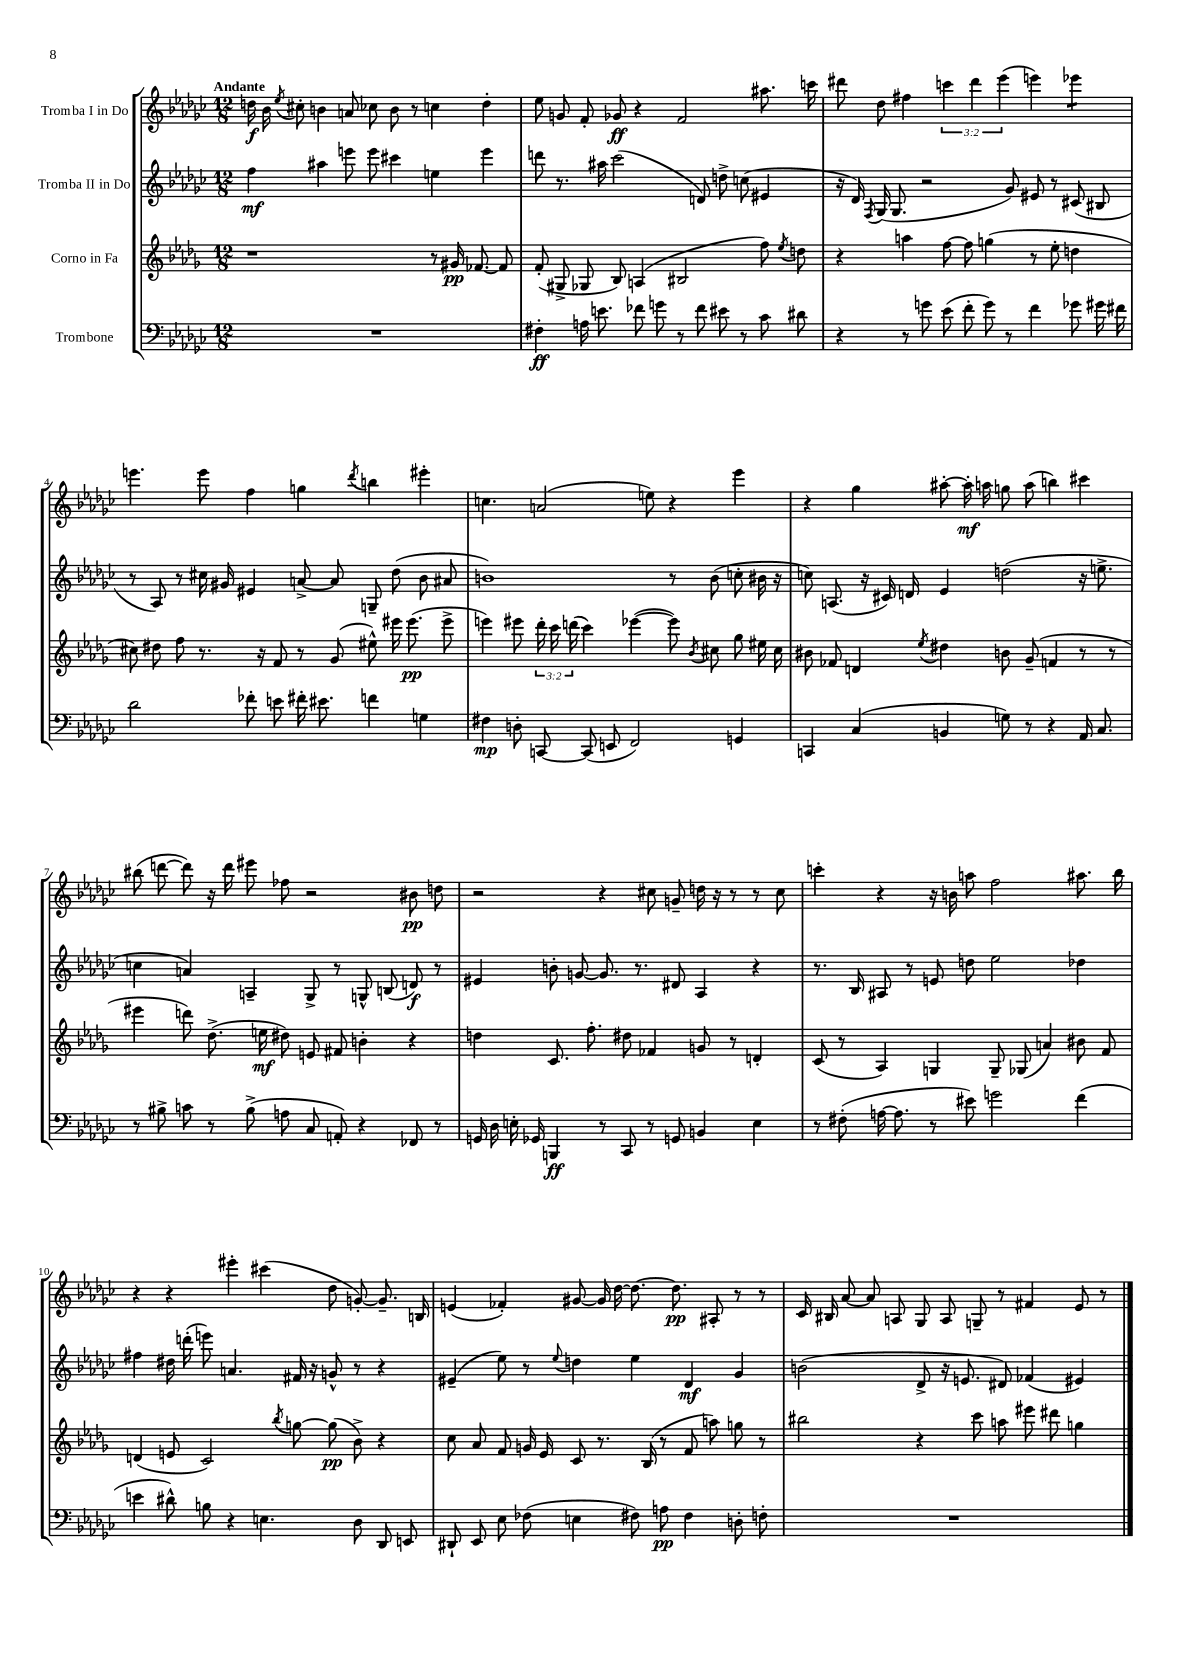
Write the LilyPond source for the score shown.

<<
\new StaffGroup <<
\new Staff = "s0" \with { instrumentName = "Tromba I in Do" } {
    \clef treble \key ges \major \numericTimeSignature \time 12/8 \override Staff.TupletNumber.text = #tuplet-number::calc-fraction-text \tempo "Andante"
    \autoBeamOff d''16\f bes'16 \acciaccatura { ees''8 } cis''8-. b'4 a'8 ces''8 b'8 r8 c''4 d''4-. |
    ees''8 g'8 f'8-. ges'8\ff r4 f'2 ais''8. c'''16 |
    dis'''8 des''8 fis''4 \tuplet 3/2 { c'''4 dis'''4 ees'''4( } e'''4) ees'''4:8 |
    e'''4. e'''8 f''4 g''4 \acciaccatura { des'''8 } b''4 eis'''4-. |
    c''4. a'2( e''8) r4 ees'''4 |
    r4 ges''4 ais''8~-. ais''16-.\mf a''16 g''8 a''8( b''4) cis'''4 |
    bis''8( d'''8~ d'''8) r16 d'''16 eis'''8 fes''8 r2 bis'8\pp d''8 |
    r2 r4 cis''8 g'8-- d''16 r16 r8 r8 cis''8 |
    c'''4-. r4 r16 b'16 a''8 f''2 ais''8. bes''16 |
    r4 r4 eis'''4-. cis'''4( des''8 g'8~-.) g'8.-- b16 |
    e'4( fes'4-.) gis'8~ gis'16 des''16~ des''8.~ des''8.\pp ais8-. r8 r8 |
    ces'16 bis16 aes'8~ aes'8 a8 ges8 a8 g8-- r8 fis'4 ees'8 r8 \bar "|." |
}
\new Staff = "s1" \with { instrumentName = "Tromba II in Do" } {
    \clef treble \key ges \major \numericTimeSignature \time 12/8
    \autoBeamOff f''4\mf ais''4 e'''8 e'''8 cis'''4 e''4 e'''4 |
    d'''8 r8. ais''16 ces'''2( d'8) d''8-> c''8( eis'4 |
    r16 des'16) \acciaccatura { f8 } ges16( ges8. r2 ges'8) eis'8 r8 cis'8( bis8 |
    r8 aes8) r8 cis''16 gis'16 eis'4 a'8~-> a'8 g8-- des''8( bes'8 ais'8 |
    b'1) r8 b'8( c''8-. bis'16 r16 |
    c''8) a8.( r16 cis'16) d'16 ees'4 d''2( r16 e''8.-> |
    c''4 a'4) a4-- ges8-> r8 g8-^ b8( d'8\f) r8 |
    eis'4 b'8-. g'8~ g'8. r8. dis'8 aes4 r4 |
    r8. bes16 ais8 r8 e'8 d''8 ees''2 des''4 |
    fis''4 dis''16 d'''16-.( e'''8) a'4. fis'16 r16 g'8-^ r8 r4 |
    eis'4--( ees''8) r8 \appoggiatura { ees''8 } d''4 ees''4 des'4\mf ges'4 |
    b'2( des'8-> r16 e'8. dis'8) fes'4( eis'4) \bar "|." |
}
\new Staff = "s2" \with { instrumentName = "Corno in Fa" } {
    \clef treble \key des \major \numericTimeSignature \time 12/8 \override Staff.TupletNumber.text = #tuplet-number::calc-fraction-text
    \autoBeamOff r1 r8 gis'16\pp fes'8.~ fes'8 |
    f'8-.( gis8-> ges8 bes8) a4( bis2 f''8) \acciaccatura { ees''8 } d''8 |
    r4 a''4 f''8~ f''8 g''4( r8 ees''8-. d''4 |
    cis''8) dis''8 f''8 r8. r16 f'8 r8 ges'8( eis''8-^) eis'''16 eis'''8.\pp( eis'''8-> |
    e'''4) eis'''8 \tuplet 3/2 { des'''16-. c'''16 d'''16( } c'''4) ees'''4~( ees'''8) \acciaccatura { bes'8 } cis''8 ges''8 eis''16 cis''16 |
    bis'8 fes'8 d'4 \acciaccatura { ees''8 } dis''4 b'8 ges'8--( f'4 r8 r8 |
    eis'''4 d'''8) des''8.->( e''16\mf dis''8) e'8 fis'8 b'4-. r4 |
    d''4 c'8. f''8.-. dis''8 fes'4 g'8 r8 d'4-. |
    c'8( r8 aes4) g4 g8-- ges8( a'4) bis'8 f'8 |
    d'4( e'8 c'2) \acciaccatura { bes''8 } g''8~ g''8\pp( bes'8->) r4 |
    c''8 aes'8 f'8 g'16 ees'16 c'8 r8. bes16( r8 f'8 a''8) g''8 r8 |
    bis''2 r4 c'''8 a''8 eis'''8 dis'''8 g''4 \bar "|." |
}
\new Staff = "s3" \with { instrumentName = "Trombone" } {
    \clef bass \key ges \major \numericTimeSignature \time 12/8
    \autoBeamOff R1. |
    fis4-.\ff a16 e'8. fes'8 g'8 r8 fes'8 eis'8 r8 ces'8 dis'8 |
    r4 r8 g'8 ees'8( f'8-. g'8) r8 f'4 ges'8 gis'16 fis'16 |
    des'2 fes'8-. e'8 fis'16-. eis'8. f'4 g4 |
    fis4\mp d8-. c,8~ c,8( e,8 f,2) g,4 |
    c,4 ces4( b,4 g8) r8 r4 aes,16 ces8. |
    r8 bis8-> c'8 r8 bis8->( a8 ces8 a,8-.) r4 fes,8 r8 |
    g,16 des16 e16-. ges,16 b,,4\ff r8 ces,8 r8 g,8 b,4 e4 |
    r8 fis8-.( a16~ a8. r8 eis'8) g'2 f'4( |
    e'4 dis'8-^) b8 r4 e4. des8 des,8 e,8 |
    dis,8-! ees,8 ees8 fes8( e4 fis8) a8\pp fis4 d8-. f8-. |
    R1. \bar "|." |
}
>>
>>
